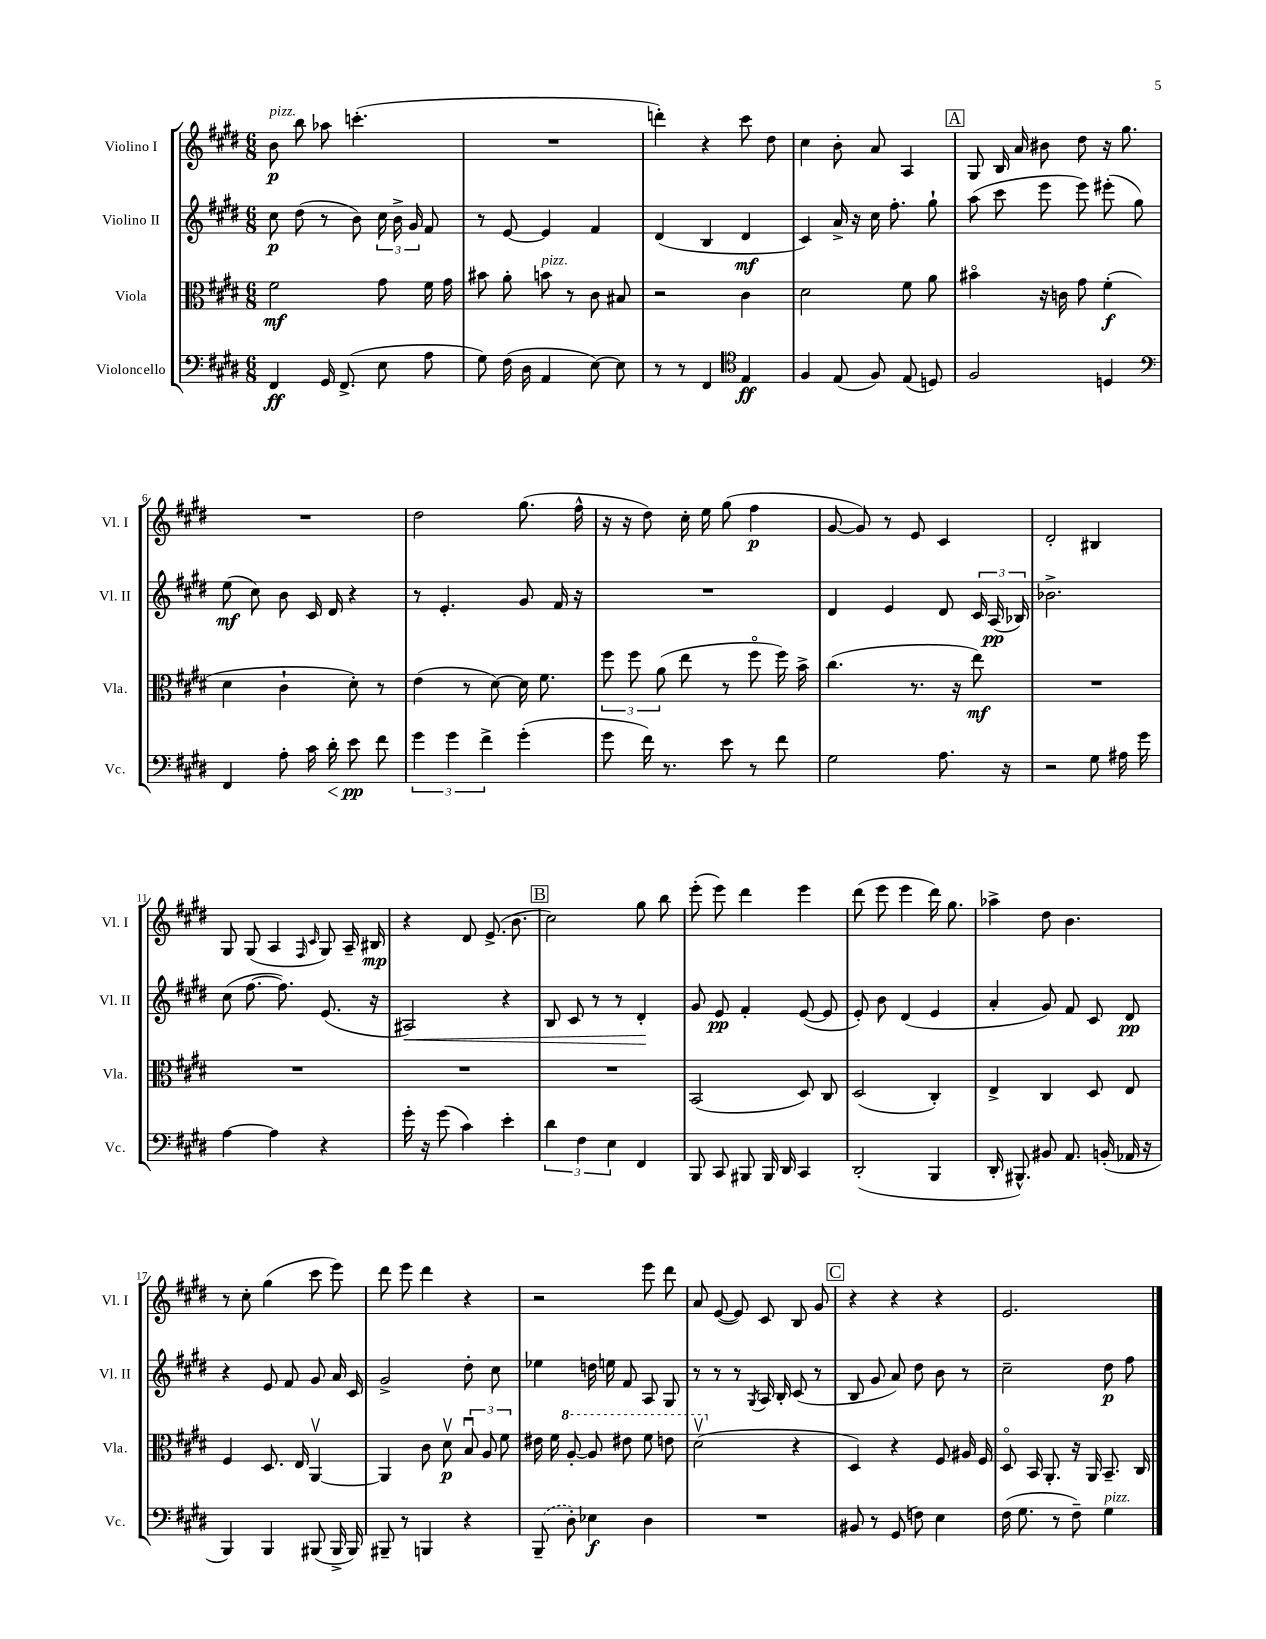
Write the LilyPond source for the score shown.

<<
\new StaffGroup <<
\new Staff = "s0" \with { instrumentName = "Violino I" shortInstrumentName = "Vl. I" } {
    \clef treble \key e \major \numericTimeSignature \time 6/8
    \autoBeamOff b'8\p^\markup { \italic "pizz." } b''8 aes''8 c'''4.-.( |
    R2. |
    d'''4-.) r4 cis'''8 dis''8 |
    cis''4 b'8-. a'8 a4 |
    \mark \markup { \box "A" } gis8 b16 a'16 bis'8 dis''8 r16 gis''8. |
    R2. |
    dis''2 gis''8.( fis''16-^ |
    r16 r16 dis''8) cis''16-. e''16 gis''8( fis''4\p |
    gis'8~ gis'8) r8 e'8 cis'4 |
    dis'2-. bis4 |
    gis8 gis8( a4 \grace { fis16 cis'16 } gis8) a16-- bis16\mp |
    r4 dis'8 e'8.->( b'8. |
    \mark \markup { \box "B" } cis''2) gis''8 b''8 |
    e'''8-.( e'''8) dis'''4 e'''4 |
    dis'''8( e'''8 e'''4 dis'''16) gis''8. |
    aes''4-> dis''8 b'4. |
    r8 cis''8-. gis''4( cis'''8 e'''8) |
    dis'''8 e'''8 dis'''4 r4 |
    r2 e'''8 dis'''8 |
    a'8 e'8~( e'8) cis'8 b8 gis'8 |
    \mark \markup { \box "C" } r4 r4 r4 |
    e'2. \bar "|." |
}
\new Staff = "s1" \with { instrumentName = "Violino II" shortInstrumentName = "Vl. II" } {
    \clef treble \key e \major \numericTimeSignature \time 6/8
    \autoBeamOff cis''8\p dis''8( r8 b'8) \tuplet 3/2 { cis''16 b'16-> gis'16 } fis'8 |
    r8 e'8~ e'4 fis'4 |
    dis'4( b4 dis'4\mf |
    cis'4) a'16-> r16 cis''16 fis''8.-. gis''8-! |
    \mark \markup { \box "A" } a''8( cis'''8 e'''8 e'''8) eis'''8-.( gis''8) |
    e''8\mf( cis''8) b'8 cis'16 dis'16 r4 |
    r8 e'4.-. gis'8 fis'16 r16 |
    R2. |
    dis'4 e'4 dis'8 \tuplet 3/2 { cis'16 a16\pp( bes16) } |
    bes'2.-> |
    cis''8( fis''8.~ fis''8.) e'8.( r16 |
    ais2\<) r4 |
    \mark \markup { \box "B" } b8 cis'8 r8 r8 dis'4-.\! |
    gis'8 e'8\pp fis'4-. e'8~( e'8 |
    e'8-.) b'8 dis'4( e'4 |
    a'4-. gis'8) fis'8 cis'8 dis'8\pp |
    r4 e'8 fis'8 gis'8 a'16 cis'16 |
    gis'2-> dis''8-. cis''8 |
    ees''4 d''16 e''16 fis'8 a8 gis8 |
    r8 r8 r8 \acciaccatura { gis8 } a16 b16-. cis'8( r8 |
    \mark \markup { \box "C" } b8 gis'8 a'8) dis''8 b'8 r8 |
    cis''2-- dis''8\p fis''8 \bar "|." |
}
\new Staff = "s2" \with { instrumentName = "Viola" shortInstrumentName = "Vla." } {
    \clef alto \key e \major \numericTimeSignature \time 6/8
    \autoBeamOff fis'2\mf gis'8 fis'16 gis'16 |
    bis'8 a'8-. b'8^\markup { \italic "pizz." } r8 cis'8 bis8 |
    r2 cis'4 |
    dis'2 fis'8 a'8 |
    \mark \markup { \box "A" } bis'4\flageolet r16 c'16 gis'8 fis'4-.\f( |
    dis'4 cis'4-! dis'8-.) r8 |
    e'4( r8 dis'8~) dis'16 fis'8. |
    \tuplet 3/2 { fis''8 fis''8 a'8( } e''8 r8 fis''8\flageolet fis''16) b'16-> |
    cis''4.( r8. r16 e''8\mf) |
    R2. |
    R2. |
    R2. |
    \mark \markup { \box "B" } R2. |
    b,2( dis8) cis8 |
    dis2( cis4-.) |
    e4-> cis4 dis8 e8 |
    fis4 dis8. e16 a,4~\upbow |
    a,4 cis'8 dis'8\upbow\p \tuplet 3/2 { b8\downbow a8 fis'8 } |
    eis'16 fis'16 \ottava #1 a'8~-. a'8 eis''8 fis''8 e''8 |
    dis''2\upbow( \ottava #0 r4 |
    \mark \markup { \box "C" } dis4) r4 fis8 ais16 fis16 |
    dis8\flageolet b,16 a,8.-. r16 a,16 b,8.-- cis16 \bar "|." |
}
\new Staff = "s3" \with { instrumentName = "Violoncello" shortInstrumentName = "Vc." } {
    \clef bass \key e \major \numericTimeSignature \time 6/8
    \autoBeamOff fis,4\ff gis,16 fis,8.->( e8 a8 |
    gis8) fis16( dis16 a,4 e8~) e8 |
    r8 r8 fis,4 \clef tenor e4\ff |
    fis4 e8( fis8) e8( d8) |
    \mark \markup { \box "A" } fis2 d4 |
    \clef bass fis,4 a8-. cis'16 dis'16-.\< e'8\pp\! fis'8 |
    \tuplet 3/2 { gis'4 gis'4 fis'4-> } gis'4-.( |
    gis'8 fis'16) r8. e'8 r8 fis'8 |
    gis2 a8. r16 |
    r2 gis8 ais16 gis'16 |
    a4~ a4 r4 |
    gis'16-. r16 gis'8( cis'4) e'4-. |
    \mark \markup { \box "B" } \tuplet 3/2 { dis'4 fis4 e4 } fis,4 |
    b,,8 cis,8 bis,,8 bis,,16 dis,16 cis,4 |
    dis,2-.( b,,4 |
    dis,16-. bis,,8.-^) bis,8 a,8. b,16-.( aes,16 r16 |
    b,,4) b,,4 bis,,8( bis,,16-> bis,,16) |
    bis,,8-- r8 b,,4 r4 |
    \once \slurDashed b,,8--( dis8-.) ees4\f dis4 |
    R2. |
    \mark \markup { \box "C" } bis,8 r8 gis,8( f8) e4 |
    fis16( gis8. r8 fis8--) gis4^\markup { \italic "pizz." } \bar "|." |
}
>>
>>
